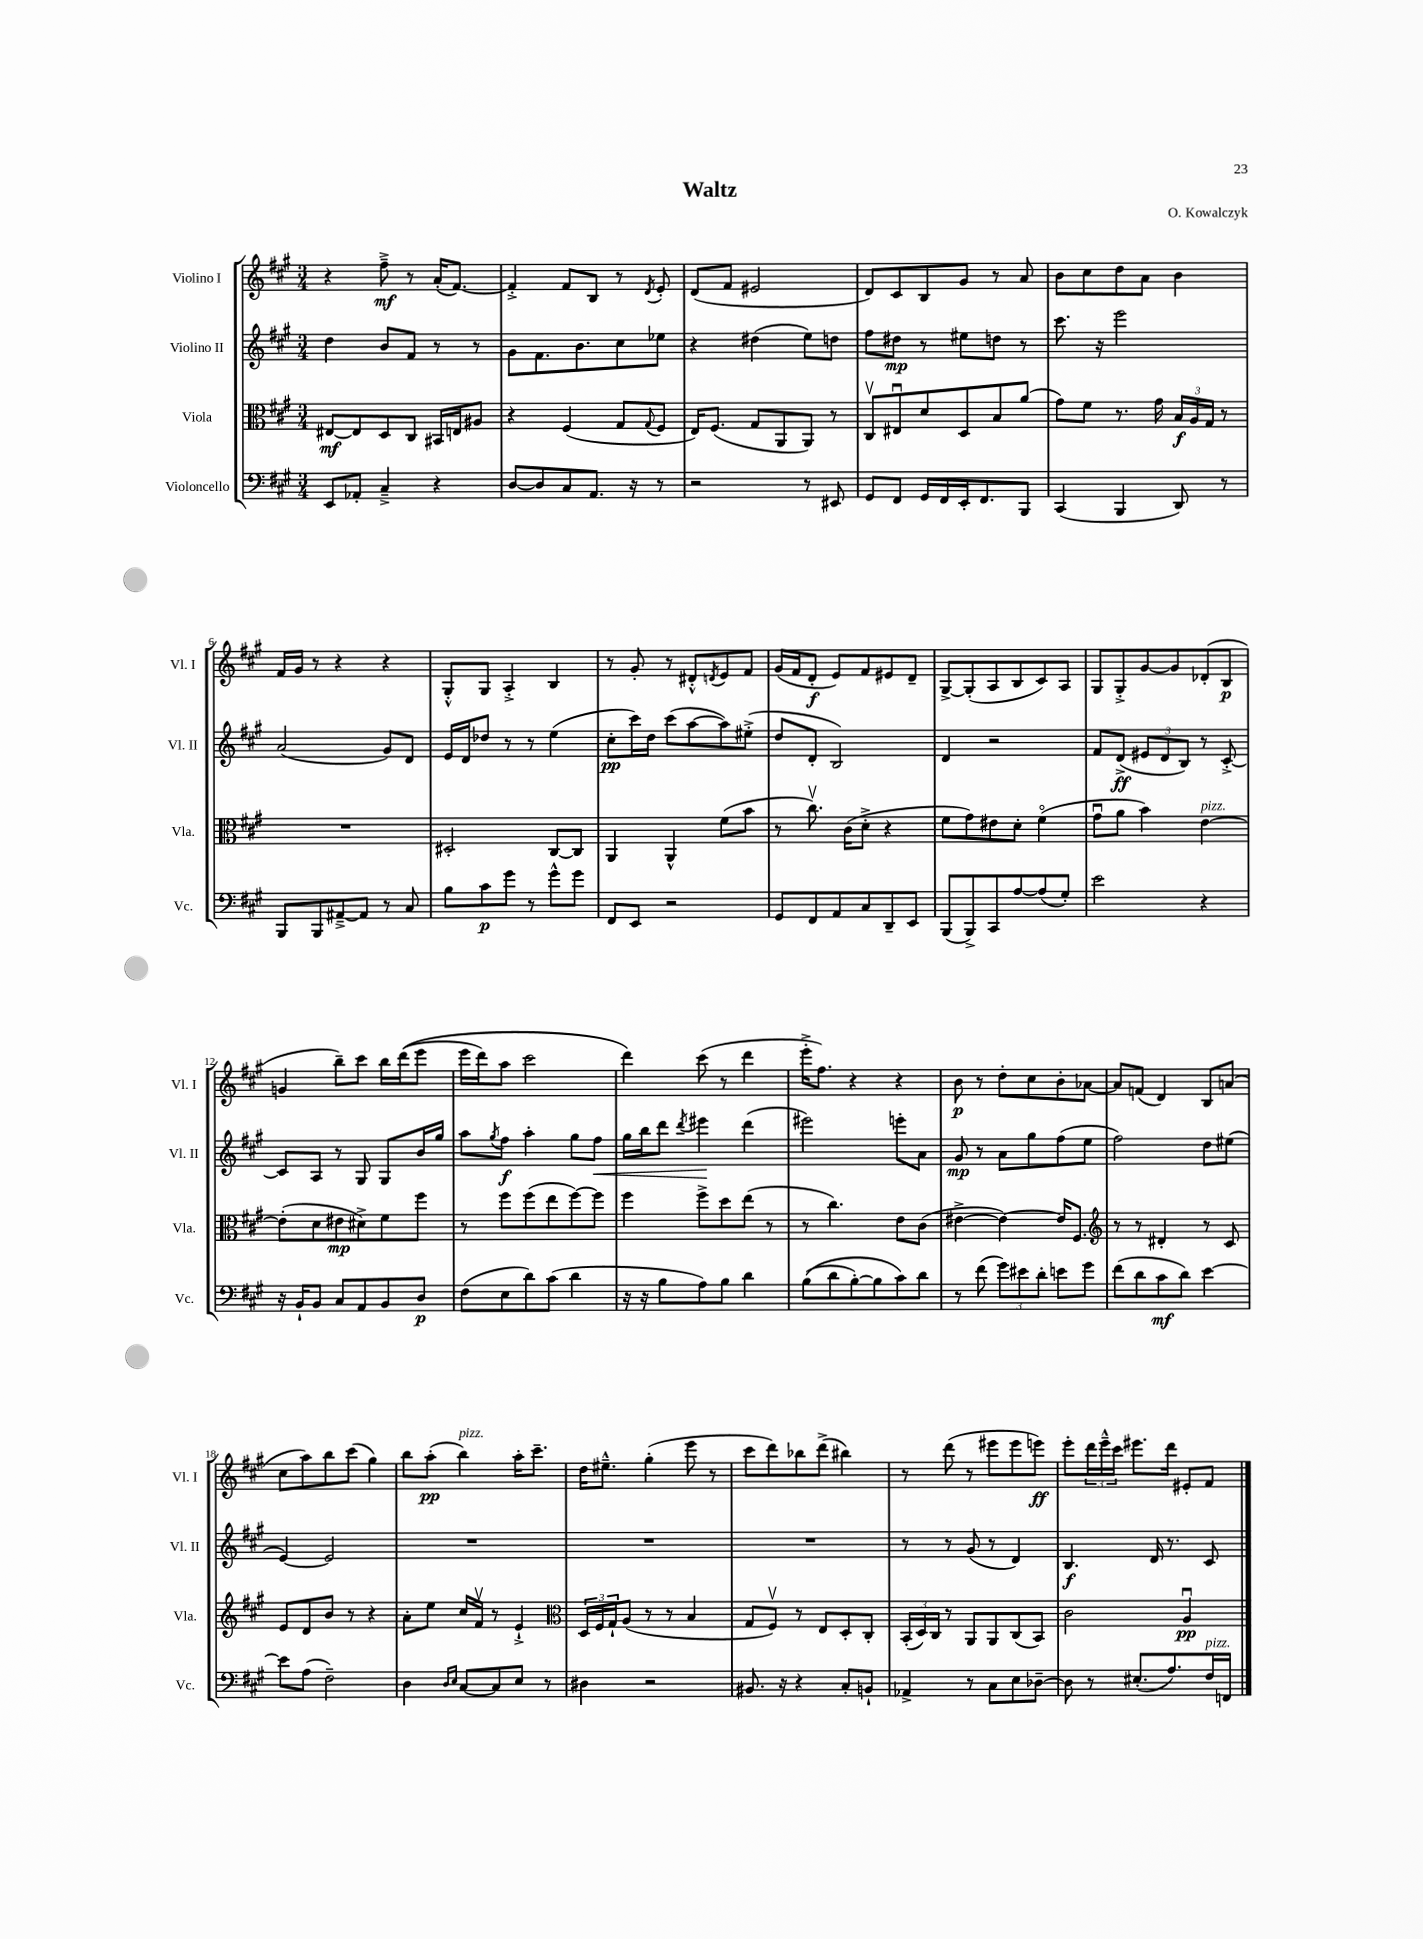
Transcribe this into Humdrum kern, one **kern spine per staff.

**kern	**kern	**kern	**kern
*staff4	*staff3	*staff2	*staff1
*clefF4	*clefC3	*clefG2	*clefG2
*k[f#c#g#]	*k[f#c#g#]	*k[f#c#g#]	*k[f#c#g#]
*M3/4	*M3/4	*M3/4	*M3/4
8EE/L	[8E#/L	4dd\	4r
8AA-'/J	8E#/]	.	.
4C#~^/	8D/	8b/L	8ff#~^\
.	8C#/J	8f#/J	8r
4r	16BB#/LL	8r	(16a'/LK
.	16E/J	.	[8.f#/J)
.	8A#/J	8r	.
=	=	=	=
[8D/L	4r	8g#\L	4f#'^/]
8D/]	.	8.f#\	.
8C#/	(4F#/	.	8f#/L
.	.	8.b\	.
8.AA/J	.	.	8B/J
.	8G#/L	8cc#\	8r
16r	.	.	.
.	8qqG#/	.	8qd/
8r	8F#/J	8ee-\J	8e'/
=	=	=	=
2r	16E/LK)	4r	(8d/L
.	(8.F#/J	.	.
.	.	.	8f#/J
.	8G#/L	(4dd#\	2e#/
.	8AA/	.	.
8r	8AA/J)	8ee\L)	.
8EE#/	8r	8dd\J	.
=	=	=	=
8GG#/L	8C#v/L	8ff#\L	8d/L)
8FF#/J	8E#u/	8dd#\J	8c#/
16GG#/LL	8d/	8r	8B/
16FF#/	.	.	.
16EE'/J	8D/	8ee#\L	8g#/J
8.FF#/	.	.	.
.	8B/	8dd\J	8r
8BBB/J	(8a/J	8r	8a/
=	=	=	=
(4CC#/	8g#\L)	8.ccc#\	8b\L
.	8f#\J	.	8cc#\
.	.	16r	.
4BBB/	8.r	2eee\	8dd\
.	.	.	8a\J
.	16g#\	.	.
8DD/)	24B/LL	.	4b\
.	24A/	.	.
.	24G#/JJ	.	.
8r	8r	.	.
=	=	=	=
8BBB/L	2.r	(2a/	16f#/LL
.	.	.	16g#/JJ
8BBB/	.	.	8r
[8AA#~^/	.	.	4r
8AA#/]J	.	.	.
8r	.	8g#/L)	4r
8C#/	.	8d/J	.
=	=	=	=
8B\L	2D#'/	16e/LL	8G#'^^/L
.	.	16d/J	.
8c#\	.	8dd-/J	8G#/J
8g#\J	.	8r	4A'^/
8r	.	8r	.
8g#^^\L	[8C#/L	(4ee\	4B/
8g#\J	8C#/]J	.	.
=	=	=	=
8FF#/L	4AA/	8cc#'\L	8r
8EE/J	.	16ccc#\L)	8g#'/
.	.	16dd\JJ	.
2r	4AA^^/	(8ccc#\L	8r
.	.	[8aa\	8d#'^^/L
.	.	.	8qd/
.	(8f#\L	8aa\])	8e/
.	8b\J	(8ee#'^\J	8f#/J
=	=	=	=
8GG#/L	8r	8dd/L	(16g#/LL
.	.	.	16f#/J
8FF#/	8.cc#v\)	8d'/J	8d'/J
8AA/	.	2B/)	8e/L)
.	(16c#\LK	.	.
8C#/	8d'^\J	.	8f#/
8DD~/	4r	.	8e#/
8EE/J	.	.	8d~/J
=	=	=	=
(8BBB/L	8f#\L	4d/	[8G#^/L
8BBB^/)	8g#\)	.	(8G#'/]
8CC#/	8e#\	2r	8A/
[8A/	8d'\J	.	8B/
(8A/]	(4f#o\	.	8c#/)
8G#'/J)	.	.	8A/J
=	=	=	=
2e\	8g#u\L	8f#/L	8G#/L
.	8a\J	(8d^/J	8G#'^/
.	4b\)	12e#/L	[8g#/
.	.	12d/	.
.	.	.	8g#/]
.	.	12B/J)	.
4r	[4e\	8r	(8d-'/
.	.	[8c#'^/	8B/J
=	=	=	=
16r	(8e'\]L	8c#/]L	4g/
16BB`/LK	.	.	.
8BB/J	8d\	8A/J	.
8C#/L	8e#\	8r	8bb~\L)
8AA/	8d#^\)	8G#/	8ccc#\J
8BB/	8f#\	8G#/L	16bb\LL
.	.	.	&((16ddd\J
8D/J	8ff#\J	16b/L	8eee\J
.	.	16gg#/JJ	.
=	=	=	=
(8F#\L	8r	8aa\L	16eee\LL
.	.	.	16ddd\J)
.	.	8qgg#/	.
8E\	8ff#\L	8ff#\J	8aa\J
8d\)	(8ff#\	4aa'\	2ccc#\
(8c#\J	8ee\	.	.
4d\	[8ff#\)	8gg#\L	.
.	8ff#\]J	8ff#\J	.
=	=	=	=
16r	4ff#\	16gg#\LL	4ddd\&)
16r	.	16bb\J	.
8B\L	.	8ddd\J	.
.	.	8qddd/	.
8A\)	8ff#^\L	4eee#\	(8ccc#\
8B\J	8dd\	.	8r
4d\	(8ee\J	(4ddd\	4ddd\
.	8r	.	.
=	=	=	=
&((8B\L	8r	2eee#\)	16eee'^\LK
.	.	.	8.ff#\J)
8d\	4.cc#\)	.	.
[8B'\)	.	.	4r
8B\]	.	.	.
8c#\&)	8e\L	8eee'\L	4r
8d\J	(8c#\J	8a\J	.
=	=	=	=
8r	[4e#^\	8g#/	8b\
(8f#\	.	8r	8r
12g#\L)	4e#\_)	8a\L	8dd'\L
12e#\	.	.	.
.	.	8gg#\	8cc#\
12d'\J	.	.	.
8e\L	16e#/]LK	(8ff#\	8b'\
.	8.F#/J	.	.
8g#\J	.	8ee\J	[8a-\J
=	=	=	=
*	*clefG2	*	*
(8f#\L	8r	2ff#\)	8a-/]L
8d\	8r	.	(8f/J
8c#\	4d#'/	.	4d/)
8d\J)	.	.	.
[4e\	8r	8dd\L	8B/L
.	8c#/	(8ee#\J	(8a/J
=	=	=	=
8e\]L	8e/L	[4e/)	8cc#\L
(8A\J	8d/	.	8aa\)
2F#~\)	8b/J	2e/]	8bb\
.	8r	.	(8ccc#\J
.	4r	.	4gg#\)
=	=	=	=
4D\	8a'\L	2.r	8bb\L
.	8ee\J	.	(8aa'\J
16qqD/LL	.	.	.
16qqE/JJ	.	.	.
[8C#/L	16cc#/LL	.	4bb\)
.	16f#v/JJ	.	.
8C#/]	8r	.	.
8E/J	4e`^/	.	16aa'\LK
.	.	.	8.ccc#~\J
8r	.	.	.
=	=	=	=
*	*clefC3	*	*
4D#\	24D/LL	2.r	16dd\LK
.	24F#/	.	.
.	.	.	8.ee#~^^\J
.	24G#`/J	.	.
.	(8A/J	.	.
2r	8r	.	(4gg#'\
.	8r	.	.
.	4B/	.	8eee\
.	.	.	8r
=	=	=	=
8.BB#/	8G#/L	2.r	8ccc#\L
.	8F#v/J)	.	8ddd\)
16r	.	.	.
4r	8r	.	8bb-\
.	8E/L	.	(8ddd^\J
8C#'/L	8D'/	.	4bb#\)
8BB`/J	8C#'/J	.	.
=	=	=	=
4AA-^/	(24BB'/LL	8r	8r
.	24D/)	.	.
.	24C#/JJ	.	.
.	8r	8r	(8ddd\
8r	8AA/L	(8g#/	8r
8C#\L	8AA/	8r	8eee#\L
8E\	(8C#/	4d/)	8eee#\
[8D-~\J	8BB/J)	.	8eee\J)
=	=	=	=
8D-\]	2c#\	4.B/	8eee'\L
8r	.	.	24ddd\L
.	.	.	24eee~^^\
.	.	.	24ccc#\JJ
(8.E#'/L	.	.	8.eee#\L
.	.	16d/	.
8.A/)	.	8.r	16ddd\Jk
.	4Au/	.	8e#'/L
16F#/L	.	8c#/	8f#/J
16FF/JJ	.	.	.
==	==	==	==
*-	*-	*-	*-
